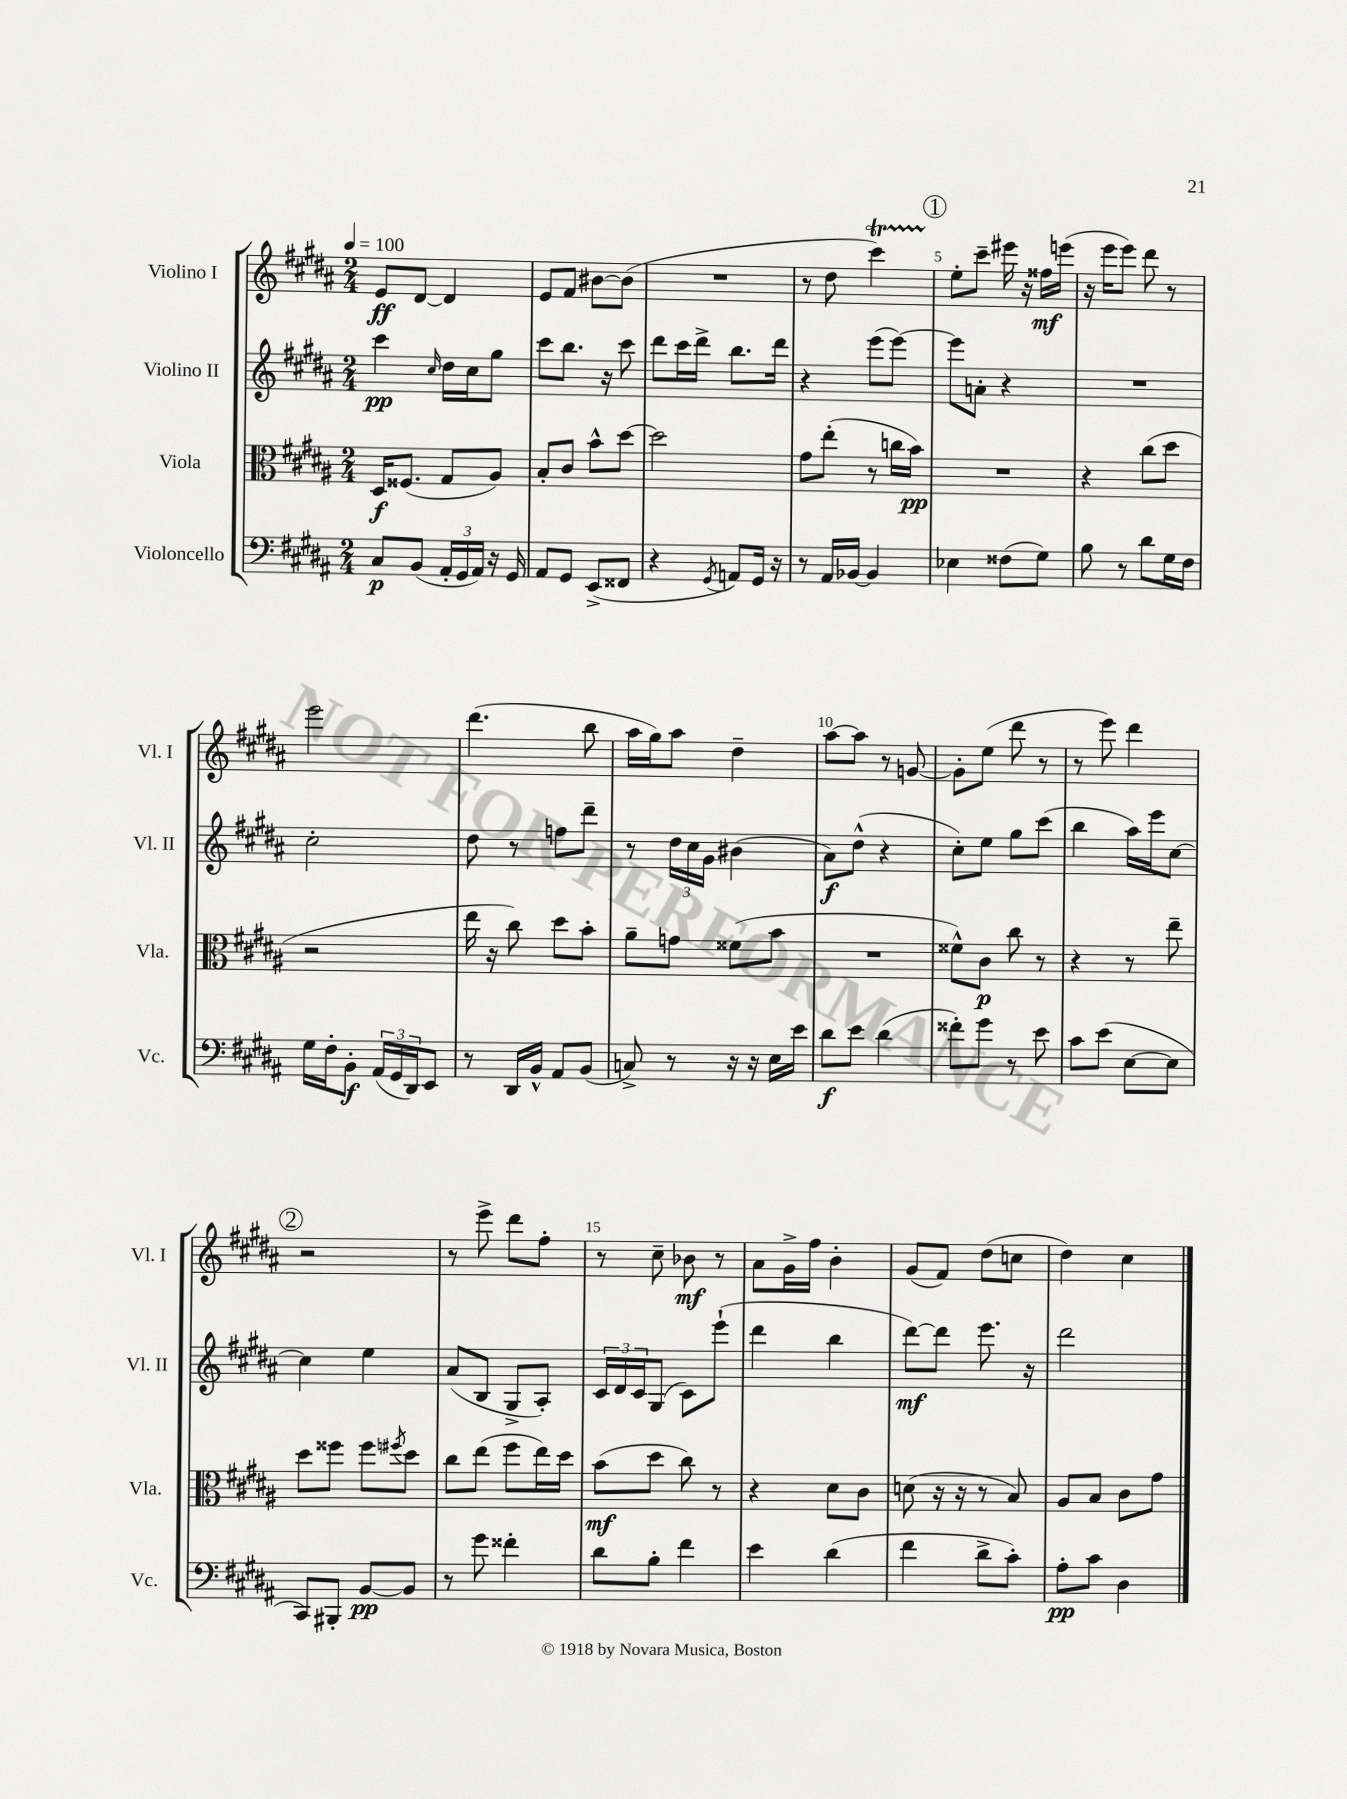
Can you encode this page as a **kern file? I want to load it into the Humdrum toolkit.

**kern	**kern	**kern	**kern
*staff4	*staff3	*staff2	*staff1
*clefF4	*clefC3	*clefG2	*clefG2
*k[f#c#g#d#a#]	*k[f#c#g#d#a#]	*k[f#c#g#d#a#]	*k[f#c#g#d#a#]
*M2/4	*M2/4	*M2/4	*M2/4
*MM100	*MM100	*MM100	*MM100
8C#	16D#	4ccc#	8e
.	(8.F##	.	.
(8BB	.	.	[8d#
.	.	16qqcc#	.
24AA#'	8G#	16dd#	4d#]
24GG#	.	.	.
.	.	16cc#	.
24AA#)	.	.	.
16r	8A#)	8gg#	.
16GG#	.	.	.
=	=	=	=
8AA#	8B'	8ccc#	8e
8GG#	8c#	8.bb	8f#
(8EE^	8b^^	.	[8b#
.	.	16r	.
8FF##	[8dd#	8ccc#	(8b#]
=	=	=	=
4r	2dd#]	8ddd#	2r
.	.	16ccc#	.
.	.	16ddd#^	.
8qGG#	.	.	.
8AA)	.	8.bb	.
16GG#	.	.	.
16r	.	16ddd#	.
=	=	=	=
8r	8g#	4r	8r
16AA#	(8ee'	.	8dd#
[16BB-	.	.	.
4BB-]	8r	(8eee	4ccc#)
.	16cc	[8eee)	.
.	16b)	.	.
=	=	=	=
4E-	2r	8eee]	8ee'
.	.	8a'	8ccc#~
(8F##	.	4r	16eee#
.	.	.	16r
8G#)	.	.	16ff##
.	.	.	(16eee
=	=	=	=
8B	4r	2r	16r
.	.	.	16eee
8r	.	.	8eee)
8d#	(8cc#	.	8ddd#
16G#	8dd#	.	8r
16F#	.	.	.
=	=	=	=
16G#	2r	2cc#'	2eee
16F#'	.	.	.
8BB'	.	.	.
(24AA#	.	.	.
24GG#	.	.	.
24DD#)	.	.	.
8EE	.	.	.
=	=	=	=
8r	16ee	8dd#	(4.ddd#
.	16r	.	.
16DD#	8cc#)	8r	.
16BB^^	.	.	.
8AA#	8dd#	8ff	.
(8BB	8b'	8ddd#~	8bb
=	=	=	=
8C^)	8a#~	8r	16aa#
.	.	.	16gg#)
8r	8g	24dd#	8aa#
.	.	24cc#	.
.	.	24g#	.
16r	(8f##	(4b#	4dd#~
16r	.	.	.
16E	8b	.	.
16e	.	.	.
=	=	=	=
8d#	2r	8a#)	[8aa#
8e	.	(8dd#^^	8aa#]
(4d#	.	4r	8r
.	.	.	[8g
=	=	=	=
8f##')	8f##^^)	8cc#')	8g']
8g#	8c#	8ee	(8ee
8r	8cc#	8gg#	8ddd#
8e	8r	(8ccc#	8r
=	=	=	=
8c#	4r	4bb	8r
(8e	.	.	8eee)
[8E	8r	16aa#)	4ddd#
.	.	16eee	.
8E]	8ee~	[8cc#	.
=	=	=	=
8CC#)	8dd#	4cc#]	2r
8BBB#'	8ff##	.	.
[8BB	8ff##	4ee	.
.	8qff#	.	.
8BB]	8dd#	.	.
=	=	=	=
8r	8cc#	(8a#	8r
8g#	(8ee	8B	8eee^
4f##'	8ff#	8G#^	8ddd#
.	16ee)	8A#')	8ff#'
.	16dd#	.	.
=	=	=	=
8d#	(8b	24c#	8r
.	.	24d#	.
.	.	24c#	.
8B'	8dd#	(8G#	8cc#~
4f#	8cc#)	8c#)	8b-
.	8r	(8eee`	8r
=	=	=	=
4e	4r	4ddd#	8a#
.	.	.	16g#^
.	.	.	16ff#
(4d#	8d#	4bb	4b'
.	8c#	.	.
=	=	=	=
4f#	(8d	[8ddd#)	(8g#
.	16r	8ddd#]	8f#)
.	16r	.	.
8d#^	8r	8.eee	(8dd#
8c#')	8B)	.	8cc
.	.	16r	.
=	=	=	=
8A#'	8A#	2ddd#	4dd#)
8c#	8B	.	.
4D#	8c#	.	4cc#
.	8g#	.	.
==	==	==	==
*-	*-	*-	*-
